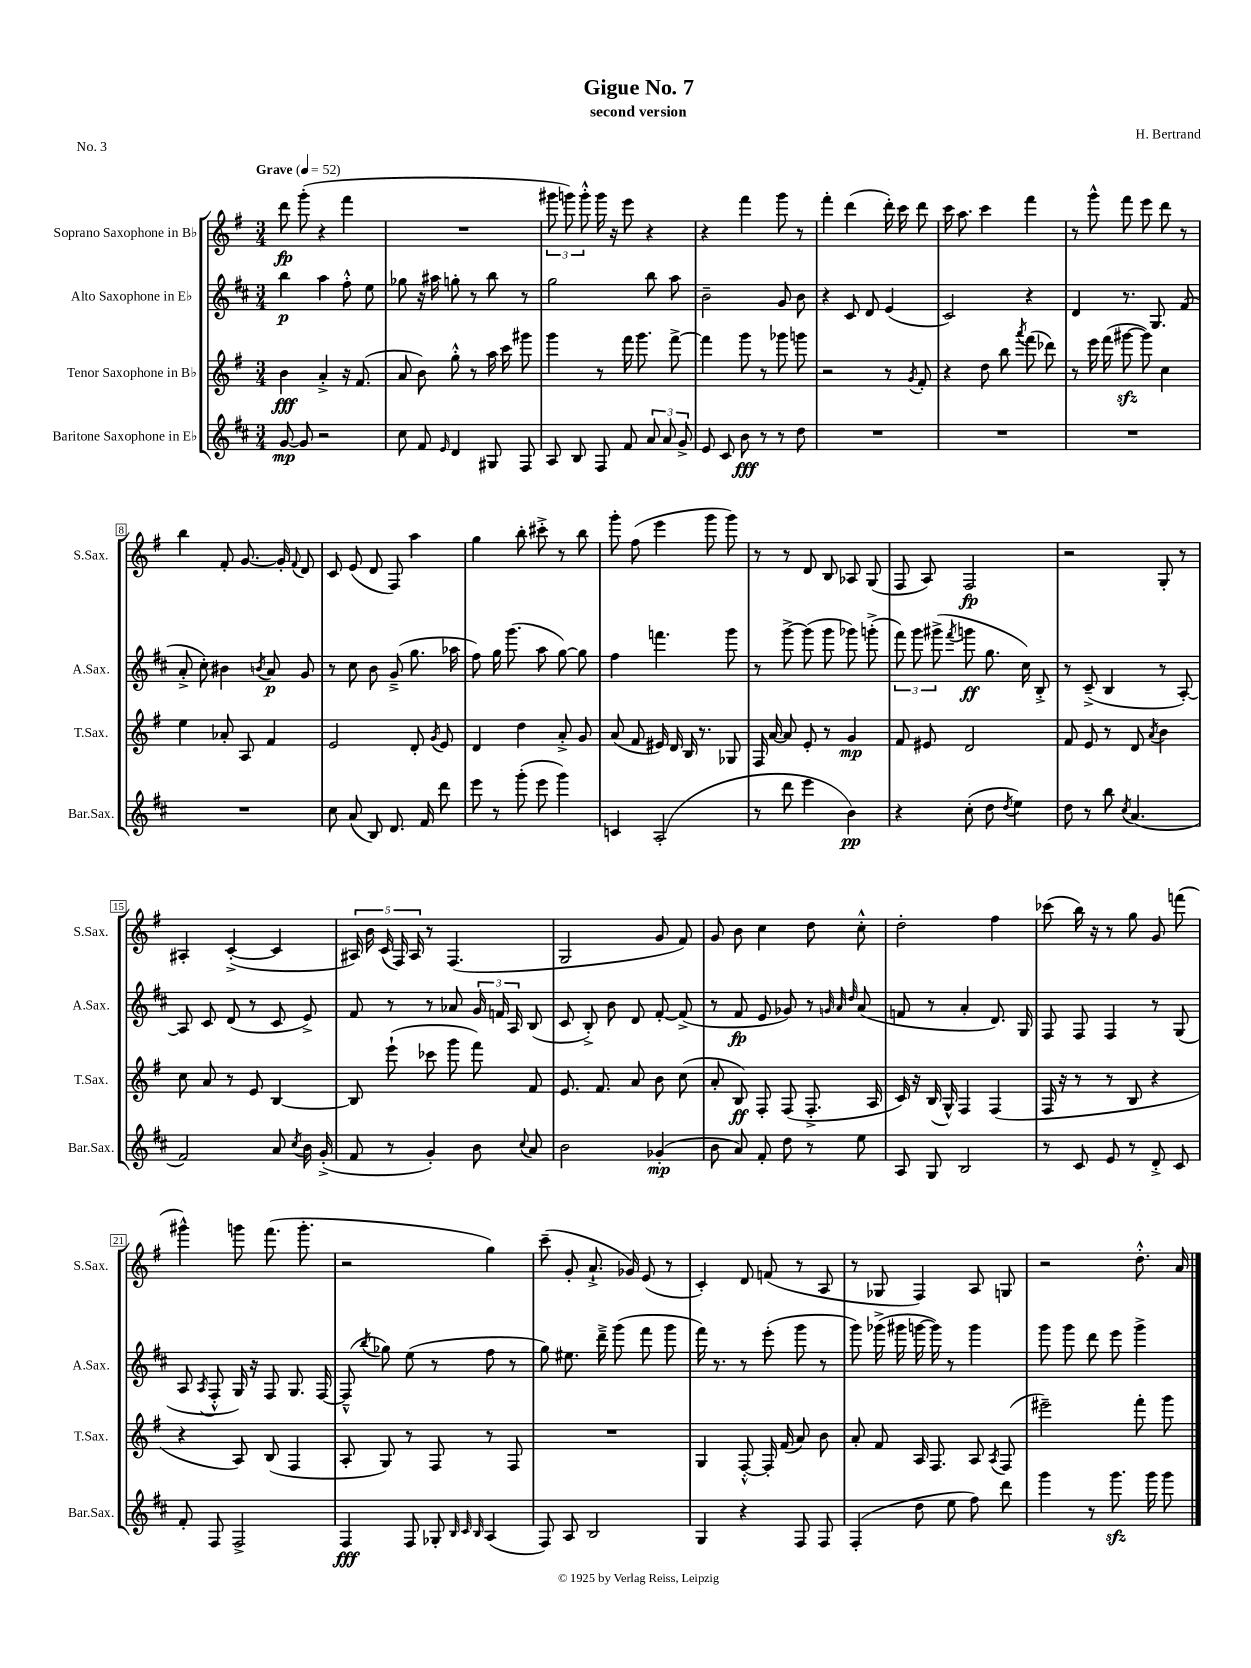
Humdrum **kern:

**kern	**kern	**kern	**kern
*staff4	*staff3	*staff2	*staff1
*clefG2	*clefG2	*clefG2	*clefG2
*k[f#c#]	*k[f#]	*k[f#c#]	*k[f#]
*M3/4	*M3/4	*M3/4	*M3/4
*MM52	*MM52	*MM52	*MM52
[8g	4b	4bb	8ddd
8g]	.	.	(8ggg'
2r	4a'^	4aa	4r
.	16r	8ff#'^^	4fff#
.	(8.f#	.	.
.	.	8ee	.
=	=	=	=
8cc#	8a	8gg-	2.r
8f#	8b)	16r	.
.	.	16aa#	.
16qqe	.	.	.
4d	8gg'^^	8gg'	.
.	8r	8r	.
8G#	16aa	8bb	.
.	16ccc	.	.
8F#	8ggg#	8r	.
=	=	=	=
8A	4ggg	2gg	12ggg#
.	.	.	12ggg)
8B	.	.	.
.	.	.	12ggg'^^
8F#	8r	.	16ggg
.	.	.	16r
8f#	16fff#	.	8eee
.	8.ggg	.	.
12a	.	8bb	4r
12a	.	.	.
.	[8fff#^	8aa	.
12g^	.	.	.
=	=	=	=
8e	4fff#]	2b~	4r
8c#	.	.	.
8b	8ggg	.	4fff#
8r	8r	.	.
8r	8ggg-	8g	8ggg
8dd	8ggg	8b	8r
=	=	=	=
2.r	2r	4r	4fff#'
.	.	8c#	(4ddd
.	.	8d	.
.	8r	(4e	16ddd')
.	.	.	16ccc
.	8qg	.	.
.	8f#'	.	8ddd
=	=	=	=
2.r	4r	2c#)	16ccc
.	.	.	8.aa
.	8dd	.	4ccc
.	8bb	.	.
.	8qaaa	.	.
.	(8fff#	4r	4fff#
.	8ddd-)	.	.
=	=	=	=
2.r	8r	4d	8r
.	16eee	.	8ggg^^
.	(16fff#	.	.
.	[8ggg#	8.r	8fff#
.	8ggg#])	.	8eee
.	.	8.G	.
.	4cc	.	8ddd
.	.	(8f#	8r
=	=	=	=
2.r	4ee	8a'^	4bb
.	.	8cc#')	.
.	8a-'	4b#	8f#'
.	8A	.	[8.g
.	.	8qb	.
.	4f#	8a	.
.	.	.	16g']
.	.	.	8qqf#
.	.	8g	8d
=	=	=	=
8cc#	2e	8r	8c
(8a	.	8cc#	(8e
8B)	.	8b	8d
8.d	.	(8g~^	8F#)
.	8d'	8.gg	4aa
16f#	.	.	.
.	8qg	.	.
8ddd	8e	.	.
.	.	16aa-	.
=	=	=	=
8eee	4d	8ff#)	4gg
8r	.	16gg	.
.	.	(8.ggg	.
(8ggg'	4dd	.	8bb'
8eee	.	8aa	8ccc#'^
4ggg)	8a'^	[8gg)	8r
.	8g	8gg]	8bb
=	=	=	=
4c	(8a	4ff#	8ggg'
.	8f#	.	(8ff#
(2A'	16e#)	4.fff	4eee
.	16d	.	.
.	16B	.	.
.	8.r	.	.
.	.	.	8ggg
.	8G-	8ggg	8ggg)
=	=	=	=
8r	16F#	8r	8r
.	[16a	.	.
8ddd	8a]	[8ggg^	8r
4eee	8e'	(8ggg]	8d
.	8r	8ggg	8B
4b)	4g	8ggg-)	8A-
.	.	(8ggg'^	(8G
=	=	=	=
4r	8f#	12fff#)	8F#
.	.	12ggg	.
.	8e#	.	8A)
.	.	(12ggg#^	.
.	.	8qfff#	.
(8cc#'	2d	8ggg	2F#
8dd	.	8.gg	.
8qdd	.	.	.
4ee)	.	.	.
.	.	16cc#)	.
.	.	8B'^	.
=	=	=	=
8dd	8f#	8r	2r
8r	8e	(8c#~^	.
8bb	8r	4B	.
8qcc#	.	.	.
(4.a	8d	.	.
.	8qa	.	.
.	4b	8r	8G'
.	.	[8A')	8r
=	=	=	=
2f#)	8cc	8A]	4A#'
.	8a	8c#	.
.	8r	(8d	([4c'^
.	8e	8r	.
8a	[4B	8c#	4c]
8qcc#	.	.	.
16b	.	8e^)	.
(16g'^	.	.	.
=	=	=	=
8f#	8B]	8f#	20A#)
.	.	.	20b
.	.	.	(20c
8r	(8eee`	8r	.
.	.	.	20F#)
.	.	.	20A#
4g')	8ccc-	8r	8r
.	8ggg	8a-	(4.F#
8b	8fff#)	24g	.
.	.	24f	.
.	.	24A	.
8qqcc#	.	.	.
8a	8f#	(8B	.
=	=	=	=
2b	8.e	8c#	2G
.	.	8B'^)	.
.	8.f#	.	.
.	.	8b	.
.	8a	8d	.
(4g-'	8b	[8f#'	8g
.	(8cc	(8f#^]	8f#)
=	=	=	=
8b	8a'	8r	8g
8a)	8B)	8f#	8b
8f#'	8F#'	8e	4cc
8dd	(8F#	8g-)	.
8r	8.F#'^	8r	8dd
.	.	32qqg	.
.	.	32qqa	.
.	.	32qqdd	.
8ee	.	(8a	8cc'^^
.	16A	.	.
=	=	=	=
8A	16c)	8f	2dd'
.	16r	.	.
8G	(16B	8r	.
.	16G^^)	.	.
2B	4F#	4a'	.
.	(4F#	8.d)	4ff#
.	.	16G	.
=	=	=	=
8r	16F#	8F#	(8ccc-
.	16r	.	.
8c#	8r	8F#	16bb)
.	.	.	16r
8e	8r	4F#	8r
8r	8B	.	8gg
8d'^	4r	8r	8g
8c#	.	(8G	(8fff
=	=	=	=
8f#'	4r	8A	4ggg#^^)
.	.	8qA	.
8F#	.	8F#'^^	.
2F#^	8A)	16G)	8ggg
.	.	16r	.
.	(8B	8F#	(8.fff#
.	4F#	8.G	.
.	.	.	8.ggg'
.	.	[16F#	.
=	=	=	=
4F#	8A'	(8F#~^^]	2r
.	.	8qbb	.
.	8G)	8gg-)	.
8F#	8r	(8ee	.
8G-'	8F#	8r	.
32qqB	.	.	.
32qqc#	.	.	.
32qqB	.	.	.
(4A	8r	8ff#	4gg)
.	8F#	8r	.
=	=	=	=
8F#)	2.r	8gg)	(8ccc~
8A	.	8.ee#	8g'
2B	.	.	8.a`^
.	.	16ddd~^	.
.	.	(8ggg	.
.	.	.	16g-)
.	.	8fff#	(8e
.	.	8ggg	8r
=	=	=	=
4G	4G	16fff#)	4c')
.	.	8.r	.
4r	[8F#'^^	8r	8d
.	16F#']	(8eee'	(8f
.	(16f#	.	.
8F#	8a)	8ggg	8r
8F#	8b	8r	8A
=	=	=	=
(4F#'	8a'	8ggg)	8r
.	8f#	(16ggg-^	8G-
.	.	16ggg#	.
8dd	16A	[16ggg	4F#)
.	8.F#	16ggg])	.
8ee	.	8r	.
8ff#)	8A	4ggg	8A
.	8qA	.	.
8ddd	(8F#	.	8G
=	=	=	=
4ggg	2eee#~)	8ggg	2r
.	.	8ggg	.
8r	.	8ddd	.
8.ggg	.	8eee	.
.	8fff#'	4ggg^	8.dd'^^
16ggg	.	.	.
8ggg	8ggg	.	.
.	.	.	16a
==	==	==	==
*-	*-	*-	*-
